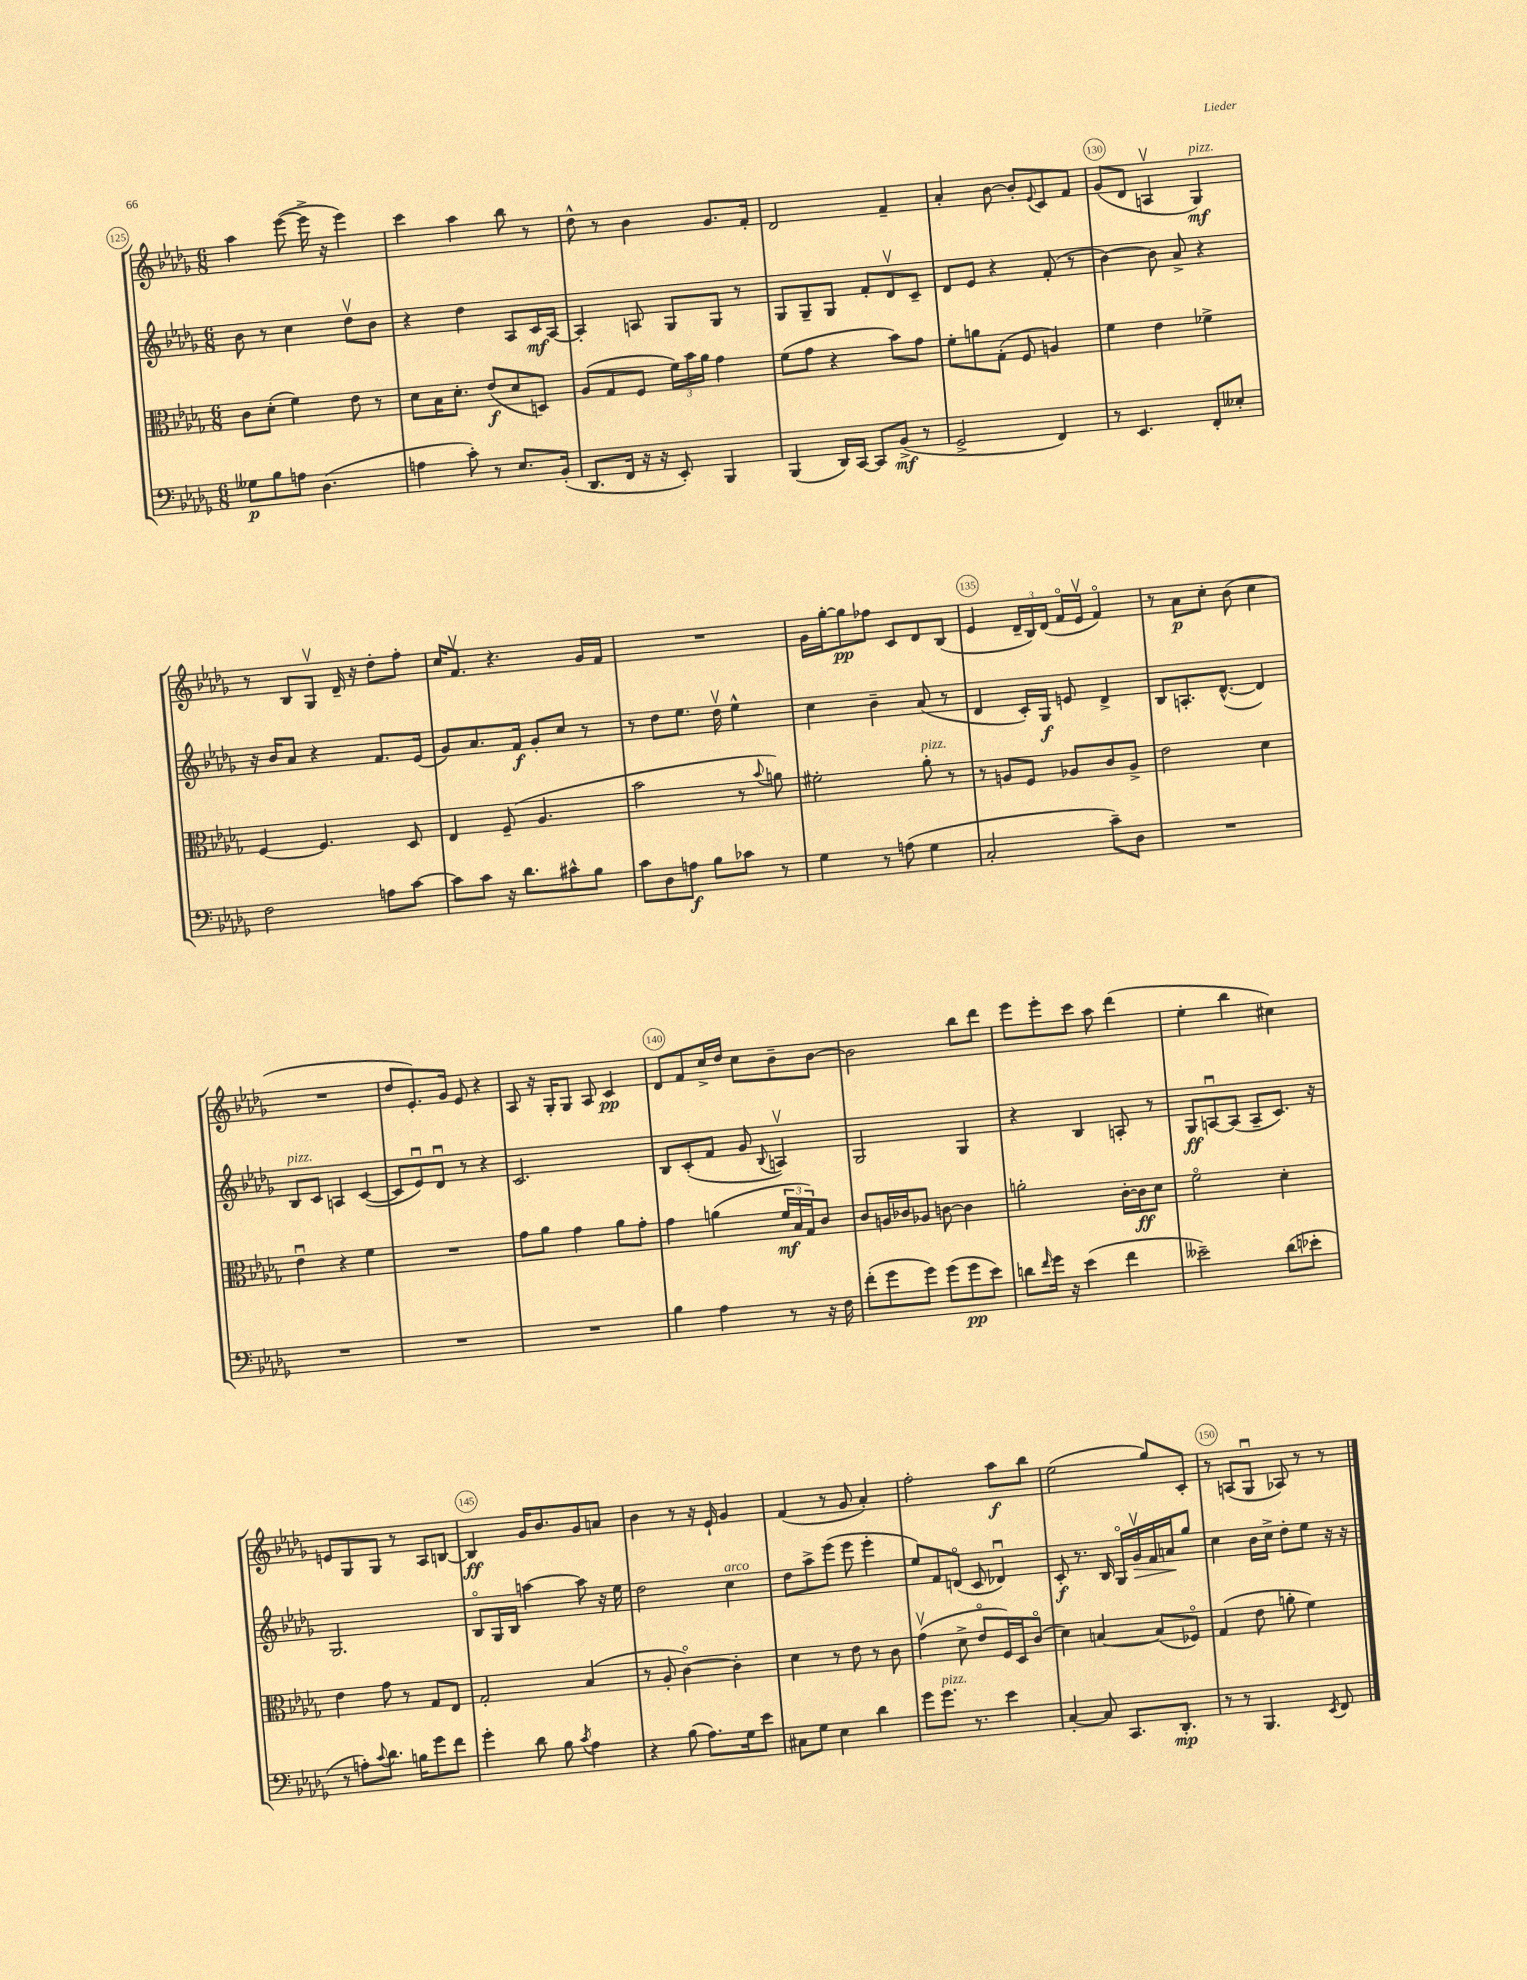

**kern	**dynam	**kern	**dynam	**kern	**dynam	**kern	**dynam
*part4	*part4	*part3	*part3	*part2	*part2	*part1	*part1
*staff4	*staff4	*staff3	*staff3	*staff2	*staff2	*staff1	*staff1
*clefF4	*	*clefC3	*	*clefG2	*	*clefG2	*
*k[b-e-a-d-g-]	*	*k[b-e-a-d-g-]	*	*k[b-e-a-d-g-]	*	*k[b-e-a-d-g-]	*
*M6/8	*	*M6/8	*	*M6/8	*	*M6/8	*
=125	=125	=125	=125	=125	=125	=125	=125
8G--X\L	p	8c\L	.	8b-\	.	4aa-\	.
8B-\	.	(8d-'\J	.	8r	.	.	.
8An\J	.	4f\)	.	4cc\	.	([8eee-\	.
(4.D-\	.	.	.	.	.	16eee-^\]	.
.	.	.	.	.	.	16r	.
.	.	8e-\	.	8dd-v\L	.	4eee-\)	.
.	.	8r	.	8b-\J	.	.	.
=126	=126	=126	=126	=126	=126	=126	=126
4An\	.	8d-\L	.	4r	.	4ccc\	.
.	.	16B-\K	.	.	.	.	.
.	.	8.d-'\J	.	.	.	.	.
8c'\)	.	.	.	4dd-\	.	4aa-\	.
8r	.	(8e-/L	f	.	.	.	.
8.E-/L	.	8d-/	.	8A-/L	.	8bb-\	.
.	.	8Dn/J)	.	16c/L	mf	8r	.
(16BB-'/Jk	.	.	.	[16A-/JJ	.	.	.
=127	=127	=127	=127	=127	=127	=127	=127
8.DD-/L	.	(8A-/L	.	4A-'/]	.	8dd-^^\	.
.	.	8G-/	.	.	.	8r	.
16FF/Jk	.	.	.	.	.	.	.
16r	.	8F/J	.	8An/	.	4b-\	.
16r	.	.	.	.	.	.	.
8EE-'/)	.	24f\LL)	.	8G-/L	.	.	.
.	.	24b-\	.	.	.	.	.
.	.	24a-\JJ	.	.	.	.	.
4BBB-/	.	4g-\	.	8G-/J	.	8.g-/L	.
.	.	.	.	8r	.	.	.
.	.	.	.	.	.	16f'/Jk	.
=128	=128	=128	=128	=128	=128	=128	=128
(4BBB-/	.	(8f\L	.	8G-/L	.	2d-/	.
.	.	8g-\J	.	8G-~/	.	.	.
16DD-/LL)	.	4r	.	8G-/J	.	.	.
[16CC/JJ	.	.	.	.	.	.	.
8CC/L]	.	.	.	8f'/L	.	.	.
(8BB-^/J	mf	8b-\L)	.	8d-v/	.	4f~/	.
8r	.	8g-\J	.	8c~/J	.	.	.
=129	=129	=129	=129	=129	=129	=129	=129
2GG-^/	.	8f'\L	.	8d-/L	.	4a-'/	.
.	.	8an\	.	8e-/J	.	.	.
.	.	(8G-'\J	.	4r	.	[8b-\	.
.	.	8F/	.	.	.	8b-'/L]	.
.	.	.	.	.	.	8qqe-/	.
4FF/)	.	4An/)	.	(8f'/	.	8c/	.
.	.	.	.	8r	.	8f/J	.
=130	=130	=130	=130	=130	=130	=130	=130
8r	.	4f\	.	[4b-\)	.	(8g-/L	.
4.EE-/	.	.	.	.	.	8d-/J	.
.	.	4e-\	.	8b-\]	.	4Anv/	.
.	.	.	.	8a-^/	.	.	.
!	!	!	!	!	!	!LO:TX:a:i:t=pizz.	!
8FF'/L	.	4f-X^\	.	4r	.	4G-/)	mf
8E--X'/J	.	.	.	.	.	.	.
!!LO:LB:g=z
=131	=131	=131	=131	=131	=131	=131	=131
2F\	.	[4F/	.	16r	.	8r	.
.	.	.	.	16b-/KL	.	.	.
.	.	.	.	8a-/J	.	8B-/L	.
.	.	4.F/]	.	4r	.	8G-v/J	.
.	.	.	.	.	.	16d-~/	.
.	.	.	.	.	.	16r	.
8An\L	.	.	.	8.f/L	.	8dd-'\L	.
[8c\J	.	8D-/	.	.	.	8ff'\J	.
.	.	.	.	(16e-/Jk	.	.	.
=132	=132	=132	=132	=132	=132	=132	=132
8c\L]	.	4E-/	.	8g-/L)	.	16cc/KL	.
.	.	.	.	.	.	8.fv/J	.
8c\J	.	.	.	8.a-/	.	.	.
16r	.	(8F~/	.	.	.	4.r	.
8.d-\L	.	.	.	16f/Jk	f	.	.
.	.	4.A-/	.	8g-'/L	.	.	.
8c#X^^\	.	.	.	8cc/J	.	.	.
8B-\J	.	.	.	8r	.	16g-/LL	.
.	.	.	.	.	.	16f/JJ	.
=133	=133	=133	=133	=133	=133	=133	=133
8c\L	.	2b-\	.	8r	.	2.r	.
8D-\	.	.	.	8dd-\L	.	.	.
8An\J	f	.	.	8.ee-\J	.	.	.
8B-\L	.	.	.	.	.	.	.
.	.	.	.	16dd-v\	.	.	.
8c-X\J	.	8r	.	4ee-^^\	.	.	.
.	.	8qqb-/	.	.	.	.	.
8r	.	8an\)	.	.	.	.	.
=134	=134	=134	=134	=134	=134	=134	=134
4G-\	.	2f#X'\	.	4cc\	.	16g-\LL	.
.	.	.	.	.	.	[16gg-'\J	.
.	.	.	.	.	.	8gg-\]	pp
8r	.	.	.	4b-~\	.	8ff-X\J	.
(8An\	.	.	.	.	.	8c/L	.
!	!	!LO:TX:a:i:t=pizz.	!	!	!	!	!
4G-\	.	8a-'\	.	(8a-/	.	8d-/	.
.	.	8r	.	8r	.	(8B-/J	.
=135	=135	=135	=135	=135	=135	=135	=135
2C'/	.	8r	.	4d-/	.	4e-/	.
.	.	8An/L	.	.	.	.	.
.	.	8F/J	.	16c'/LL)	.	24d-~/LL	.
.	.	.	.	.	.	24B-/)	.
.	.	.	.	16G-/JJ	f	.	.
.	.	.	.	.	.	(24d-/JJ	.
.	.	8A-X/L	.	8en/	.	16f/LL	.
.	.	.	.	.	.	16e-v/JJ	.
8c~\L)	.	8c/	.	4d-^/	.	4f/)	.
8D-\J	.	8A-^/J	.	.	.	.	.
=136	=136	=136	=136	=136	=136	=136	=136
2.r	.	2e-\	.	8B-/L	.	8r	.
.	.	.	.	8.An'/	.	8a-\L	p
.	.	.	.	.	.	8cc'\J	.
.	.	.	.	([8.d-^^/J	.	.	.
.	.	.	.	.	.	(8b-\	.
.	.	4d-\	.	4d-/])	.	4cc\	.
!!LO:LB:g=z
=137	=137	=137	=137	=137	=137	=137	=137
!	!	!	!	!LO:TX:a:i:t=pizz.	!	!	!
2.r	.	4e-u\	.	8B-/L	.	2.r	.
.	.	.	.	8c/J	.	.	.
.	.	4r	.	4An/	.	.	.
.	.	4f\	.	([4c/	.	.	.
=138	=138	=138	=138	=138	=138	=138	=138
2.r	.	2.r	.	8c/L]	.	8dd-/L	.
.	.	.	.	8e-u/)	.	8.e-'/)	.
.	.	.	.	8d-u/J	.	.	.
.	.	.	.	.	.	16g-/Jk	.
.	.	.	.	8r	.	8e-/	.
.	.	.	.	4r	.	4r	.
=139	=139	=139	=139	=139	=139	=139	=139
2.r	.	8g-\L	.	2.c/	.	8A-/	.
.	.	8a-\J	.	.	.	16r	.
.	.	.	.	.	.	16G-'/KL	.
.	.	4g-\	.	.	.	8G-/J	.
.	.	.	.	.	.	8A-/	.
.	.	8a-\L	.	.	.	4c/	pp
.	.	8g-'\J	.	.	.	.	.
=140	=140	=140	=140	=140	=140	=140	=140
4B-\	.	4g-\	.	8B-/L	.	8d-/L	.
.	.	.	.	(8c'/	.	8f/	.
4A-\	.	(4an\	.	8f/J	.	16cc^/L	.
.	.	.	.	.	.	16dd-/JJ	.
.	.	.	.	8g-/	.	8cc\L	.
.	.	.	.	8qqB-/	.	.	.
8r	.	24f/LL	mf	4Anv/)	.	8b-~\	.
.	.	24B-/	.	.	.	.	.
.	.	24G-/J)	.	.	.	.	.
16r	.	8c/J	.	.	.	[8b-\J	.
16F\	.	.	.	.	.	.	.
=141	=141	=141	=141	=141	=141	=141	=141
(8f'\L	.	8c/L	.	2G-/	.	2b-\]	.
8g-\	.	16An/L	.	.	.	.	.
.	.	16c-X/J	.	.	.	.	.
8g-\J)	.	8A-X/J	.	.	.	.	.
(8g-\L	.	[8cn\	.	.	.	.	.
8g-\	pp	4c\]	.	4G-/	.	8bb-\L	.
8e-\J)	.	.	.	.	.	8ddd-\J	.
=142	=142	=142	=142	=142	=142	=142	=142
8dn\L	.	2an'\	.	4r	.	8eee-\L	.
16qqf/	.	.	.	.	.	.	.
16g-\Jk	.	.	.	.	.	8eee-'\	.
16r	.	.	.	.	.	.	.
(4e-\	.	.	.	4B-/	.	8ccc\J	.
.	.	.	.	.	.	8aa-\	.
4f\	.	[16c'\LL	.	8An'/	.	(4ddd-\	.
.	.	16c\J]	ff	.	.	.	.
.	.	8d-\J	.	8r	.	.	.
=143	=143	=143	=143	=143	=143	=143	=143
2e--X~\)	.	2f\	.	8G-/L	ff	4ee-'\	.
.	.	.	.	[8Anu/	.	.	.
.	.	.	.	(8A/J]	.	4bb-\	.
.	.	.	.	8A~/L	.	.	.
(8d-\L	.	4d-'\	.	8.c/J)	.	4cc#X\)	.
8e-X'\J	.	.	.	.	.	.	.
.	.	.	.	16r	.	.	.
!!LO:LB:g=z
=144	=144	=144	=144	=144	=144	=144	=144
8r	.	4e-\	.	2.G-/	.	8en/L	.
8An'\L)	.	.	.	.	.	8G-/	.
8qqc/	.	.	.	.	.	.	.
8.d-\J	.	8g-\	.	.	.	8G-/J	.
.	.	8r	.	.	.	8r	.
16Bn\KL	.	.	.	.	.	.	.
8g-\	.	8G-/L	.	.	.	8A-/L	.
8f\J	.	8E-/J	.	.	.	[8Bn/J	.
=145	=145	=145	=145	=145	=145	=145	=145
4g-'\	.	2G-'/	.	8B-/L	.	4B/]	ff
.	.	.	.	16G-/L	.	.	.
.	.	.	.	16B-/JJ	.	.	.
8d-\	.	.	.	[4aan\	.	16g-/KL	.
.	.	.	.	.	.	8.b-/	.
8B-\	.	.	.	.	.	.	.
8qc/	.	.	.	.	.	.	.
4A-\	.	(4B-/	.	8aa\]	.	8g-/	.
.	.	.	.	16r	.	8an/J	.
.	.	.	.	16ee-\	.	.	.
=146	=146	=146	=146	=146	=146	=146	=146
4r	.	8r	.	2dd-\	.	4b-\	.
.	.	8A-'/	.	.	.	.	.
(8B-\	.	[4c\)	.	.	.	8r	.
8.A-\L)	.	.	.	.	.	16r	.
.	.	.	.	.	.	16e-`/	.
!	!	!	!	!LO:TX:a:i:t=arco	!	!	!
.	.	4c'\]	.	4cc\	.	4g-/	.
16G-\k	.	.	.	.	.	.	.
8e-\J	.	.	.	.	.	.	.
=147	=147	=147	=147	=147	=147	=147	=147
8C#X\L	.	4d-\	.	8dd-\L	.	(4f/	.
8G-\J	.	.	.	8aa-^\	.	.	.
4E-\	.	8r	.	(8eee-\J	.	8r	.
.	.	8e-\	.	8eee-\	.	8g-/	.
4d-\	.	8r	.	4eee-'\	.	4a-'/)	.
.	.	8c\	.	.	.	.	.
=148	=148	=148	=148	=148	=148	=148	=148
8g-\L	.	(4g-v\	.	8ee-/L)	.	2ff'\	.
!LO:TX:a:i:t=pizz.	!	!	!	!	!	!	!
8.g-\J	.	.	.	8f/	.	.	.
.	.	8d-^\	.	(8dn/J	.	.	.
8.r	.	.	.	.	.	.	.
.	.	8e-/L	.	8c/	.	.	.
4e-\	.	16F/L)	.	4d-Xu/)	.	8aa-\L	f
.	.	16D-/J	.	.	.	.	.
.	.	(8c/J	.	.	.	8bb-\J	.
=149	=149	=149	=149	=149	=149	=149	=149
[4C'/	.	4d-\)	.	8c'/	f	(2ee-\	.
.	.	.	.	8.r	.	.	.
8C/]	.	[4Bn/	.	.	.	.	.
.	.	.	.	16B-/	.	.	.
8.CC/L	.	.	.	16G-/LL	.	.	.
!	!	!	!	!	!LO:HP:b	!	!
.	.	.	.	16g-v/	>	.	.
.	.	(8B/L]	.	16f/	.	8gg-/L)	.
8.DD-'/J	mp	.	.	16an/J	.	.	.
.	.	8F-X/J)	.	8gg-/J	]	8c'/J	.
=150	=150	=150	=150	=150	=150	=150	=150
8r	.	(4G-/	.	4cc\	.	8r	.
8r	.	.	.	.	.	(8An/L	.
4.BBB-/	.	8e-\	.	16b-\LL	.	8G-u/J	.
.	.	.	.	16cc^\JJ	.	.	.
.	.	8an'\	.	8dd-'\L	.	8A-X/)	.
.	.	4f\)	.	8ee-\J	.	8r	.
8qEE-/	.	.	.	.	.	.	.
8FF/	.	.	.	16r	.	8r	.
.	.	.	.	16r	.	.	.
==	==	==	==	==	==	==	==
*-	*-	*-	*-	*-	*-	*-	*-
